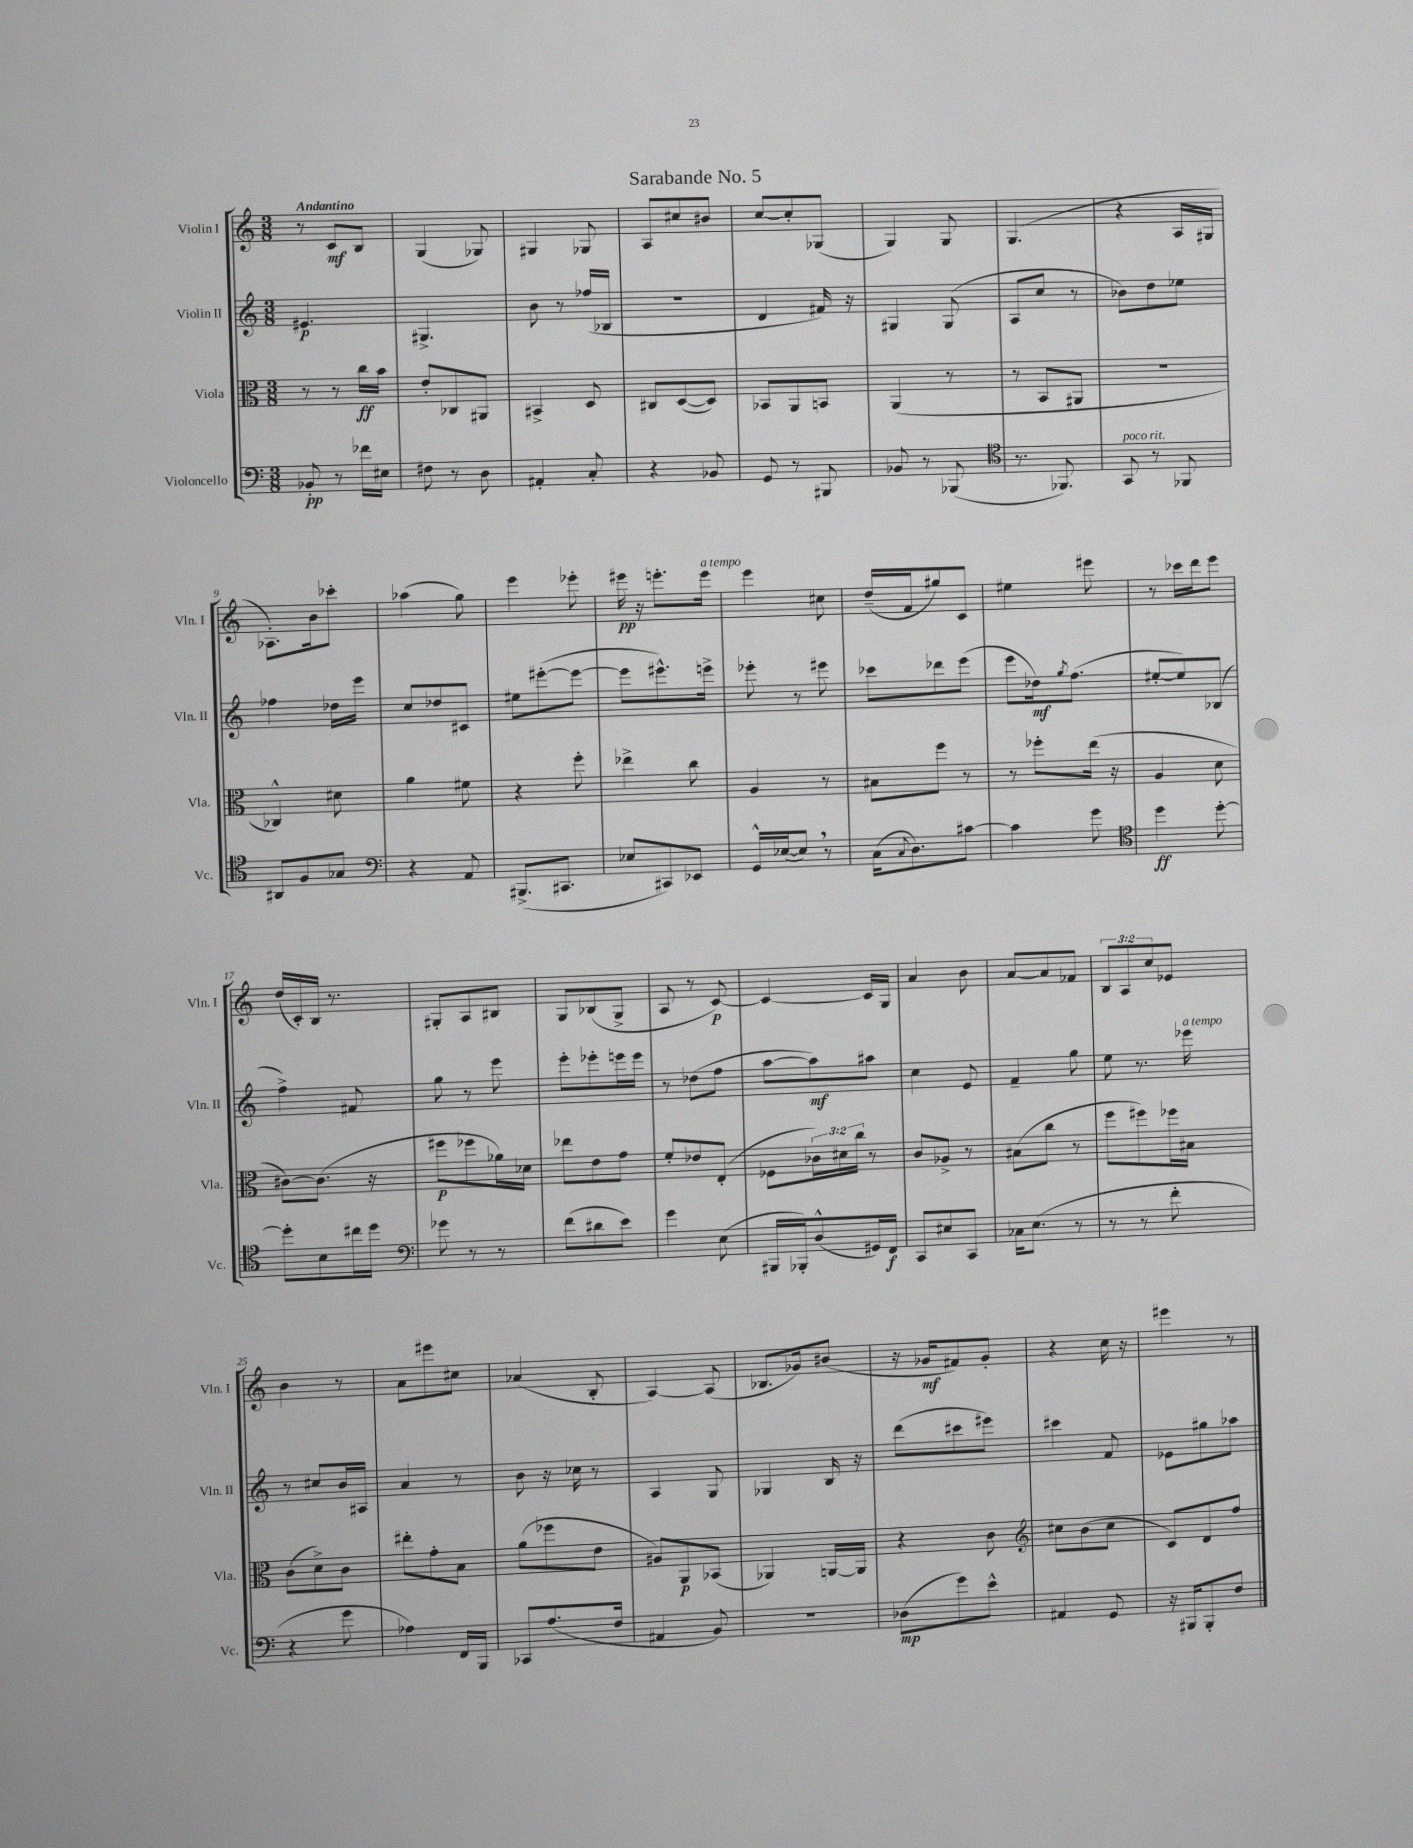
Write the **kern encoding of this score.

**kern	**kern	**kern	**kern
*staff4	*staff3	*staff2	*staff1
*clefF4	*clefC3	*clefG2	*clefG2
*k[]	*k[]	*k[]	*k[]
*M3/8	*M3/8	*M3/8	*M3/8
8BB-'/	8r	4.e#/	8r
8r	8r	.	8c/L
16f-\LL	16cc\LL	.	8B/J
16E#\JJ	16b\JJ	.	.
=	=	=	=
8F#\	8e'/L	4.G#^/	(4G/
8r	8C-/	.	.
8D\	8AA#/J	.	8G-/)
=	=	=	=
4AA#'/	4BB#^/	8b\	4G#/
.	.	8r	.
8C'/	8D/	(16ff-/LL	8G-/
.	.	16B-/JJ	.
=	=	=	=
4r	8C#/L	4.r	8A/L
.	([8D/	.	8cc#/
8BB-/	8D/]J)	.	8b#/J
=	=	=	=
8GG/	8BB-/L	4d/	[8cc/L
8r	8AA/	.	8cc'/]
8BBB#/	8BB/J	16f#/)	(8G-/J
.	.	16r	.
=	=	=	=
8BB-/	(4AA/	4G#/	4G/)
8r	.	.	.
(8BBB-/	8r	(8G#/	8G/
=	=	=	=
*clefC4	*	*	*
8.r	8r	8A/L	(4.G/
.	8BB/L	8cc/J	.
8.FF-/)	.	.	.
.	8AA#/J	8r	.
=	=	=	=
8GG/	4.r	8b-\L)	4r
8r	.	8dd\	.
8FF-/	.	8ee-\J	16A/LL
.	.	.	16G#/JJ
=	=	=	=
8AA#/L	4C-^^/)	4ff-\	8.A-'\L)
8F/	.	.	.
.	.	.	16b\k
8G-/J	8d#\	16dd-\LL	8ccc-'\J
.	.	16eee\JJ	.
=	=	=	=
*clefF4	*	*	*
4r	4a\	8cc/L	(4aa-\
.	.	8dd-/	.
8AA/	8f#\	8c#/J	8gg\)
=	=	=	=
(8.BBB#^/L	4r	8ee#\L	4eee\
.	.	([8eee#'\	.
8.CC#/J	.	.	.
.	8ff'\	8eee#\_J	8eee-'\
=	=	=	=
8E-/L	4ee-^\	8eee#\]L	16eee#\
.	.	.	16r
8CC#/)	.	8.eee#^^\)	8.eee'\L
8EE-/J	8cc\	.	.
.	.	16eee^\Jk	16eee\Jk
=	=	=	=
16GG^^/LL	4A/	8eee-'\	4eee\
([16E-/J	.	.	.
8E-/]J)	.	8r	.
8r	8r	8eee#\	8cc#\
=	=	=	=
(16C\LK	8B#\L	8ccc-\L	(16dd~/LL
8qqC/	.	.	.
8.D\)	.	.	16f/J
.	8ff\J	8ddd-\	8gg#/)
[8c#\J	8r	(8eee\J	8c/J
=	=	=	=
4c#\]	8r	8eee\L	4ee#\
.	8ff-'\L	16dd-\k)	.
.	.	8qgg/	.
.	.	(8.ff\J	.
8g\	(16ee\Jk	.	8eee#\
.	16r	.	.
=	=	=	=
*clefC4	*	*	*
4dd\	4A/	[8ee#'/L	8r
.	.	8ee#/])	16ccc-\LL
.	.	.	16ddd\J
[8dd'\	8d\	(8B-/J	8eee\J
=	=	=	=
8dd'\]L	[8c#\L)	4ff^\)	(16dd/LL
.	.	.	16c'/)
8B\	(8.c#\]J	.	16B/JJ
.	.	.	8.r
16cc#\L	.	8f#/	.
16dd\JJ	16r	.	.
=	=	=	=
*clefF4	*	*	*
8g-\	8ff#\L	8gg\	8G#'/L
8r	8ff-\	8r	8A/
8r	16a-\L)	8eee\	8B#/J
.	16d-\JJ	.	.
=	=	=	=
(8f\L	8ee-\L	8eee'\L	8G/L
8d#\	8e\	8eee-'\	(8B-/
8e\J)	8g\J	16eee\L	8G^/J
.	.	16eee\JJ	.
=	=	=	=
4g\	8f'/L	8r	8A/
.	8e-/	(8dd-\L	8r
(8E\	(8E'/J	8ff\J	[8c/)
=	=	=	=
16BBB#/LL	8F-\L	[8aa\L	4c/_
16BBB-'/J)	.	.	.
(8D^^/	24c-\L)	8aa\])	.
.	24d#\	.	.
.	24cc\JJ	.	.
16GG#/L)	8r	8aa#\J	16c/]LL
16FF/JJ	.	.	16G/JJ
=	=	=	=
8CC/L	8c/L	4cc\	4a/
8E#/	8A-^/J	.	.
8CC/J	8r	8e/	8b\
=	=	=	=
16C-\LK	(8B#\L	4f~/	[8a/L
(8.E\J	.	.	.
.	8cc\J	.	8a/]
8r	8r	8gg\	8f-/J
=	=	=	=
8r	8ff\L	8ee\	12B/L
.	.	.	12A/
8r	8ff#\)	8.r	.
.	.	.	12cc/
8f'\	16ff-\L	.	8e-/J
.	16B#\JJ	16eee-\	.
=	=	=	=
4r	(8c\L	8r	4b\
.	8d^\)	8cc#/L	.
8g\	8c\J	16b/L	8r
.	.	16A#/JJ	.
=	=	=	=
4A-\)	8ee#'\L	4a/	8a\L
.	8g'\	.	8eee#\
16FF/LL	8B\J	8r	8cc#\J
16BBB/JJ	.	.	.
=	=	=	=
8CC-/L	(8a\L	8b\	(4a-/
(8.A/	8ff-\	16r	.
.	.	16cc-\	.
.	8e\J	8r	8B'/
16F/Jk	.	.	.
=	=	=	=
4AA#/	8A#/L)	4A/	[4A/)
.	8AA/	.	.
8BB/)	(8BB-/J	8G/	(8A/]
=	=	=	=
4.r	4AA-/)	4G-/	8.B-/L
.	.	.	16g-/k)
.	[16AA/LL	16B/	(8b#/J
.	16AA/]JJ	16r	.
=	=	=	=
(8D-\L	4r	(8ddd\L	16r
.	.	.	16g-/LK
8g\)	.	8ccc#\	8f#/)
8e^^\J	8c\	8eee#\J)	8g-'/J
=	=	=	=
*	*clefG2	*	*
4AA#/	8cc#\L	4ccc#\	4r
.	(8b\	.	.
8GG/	8cc#\J	8f/	16cc\
.	.	.	16r
=	=	=	=
16r	8c/L)	8e-\L	4eee#\
16BBB#/LK	.	.	.
8BBB#'/	8d/	8gg#\	.
8F/J	8ff/J	8aa-\J	8r
==	==	==	==
*-	*-	*-	*-
